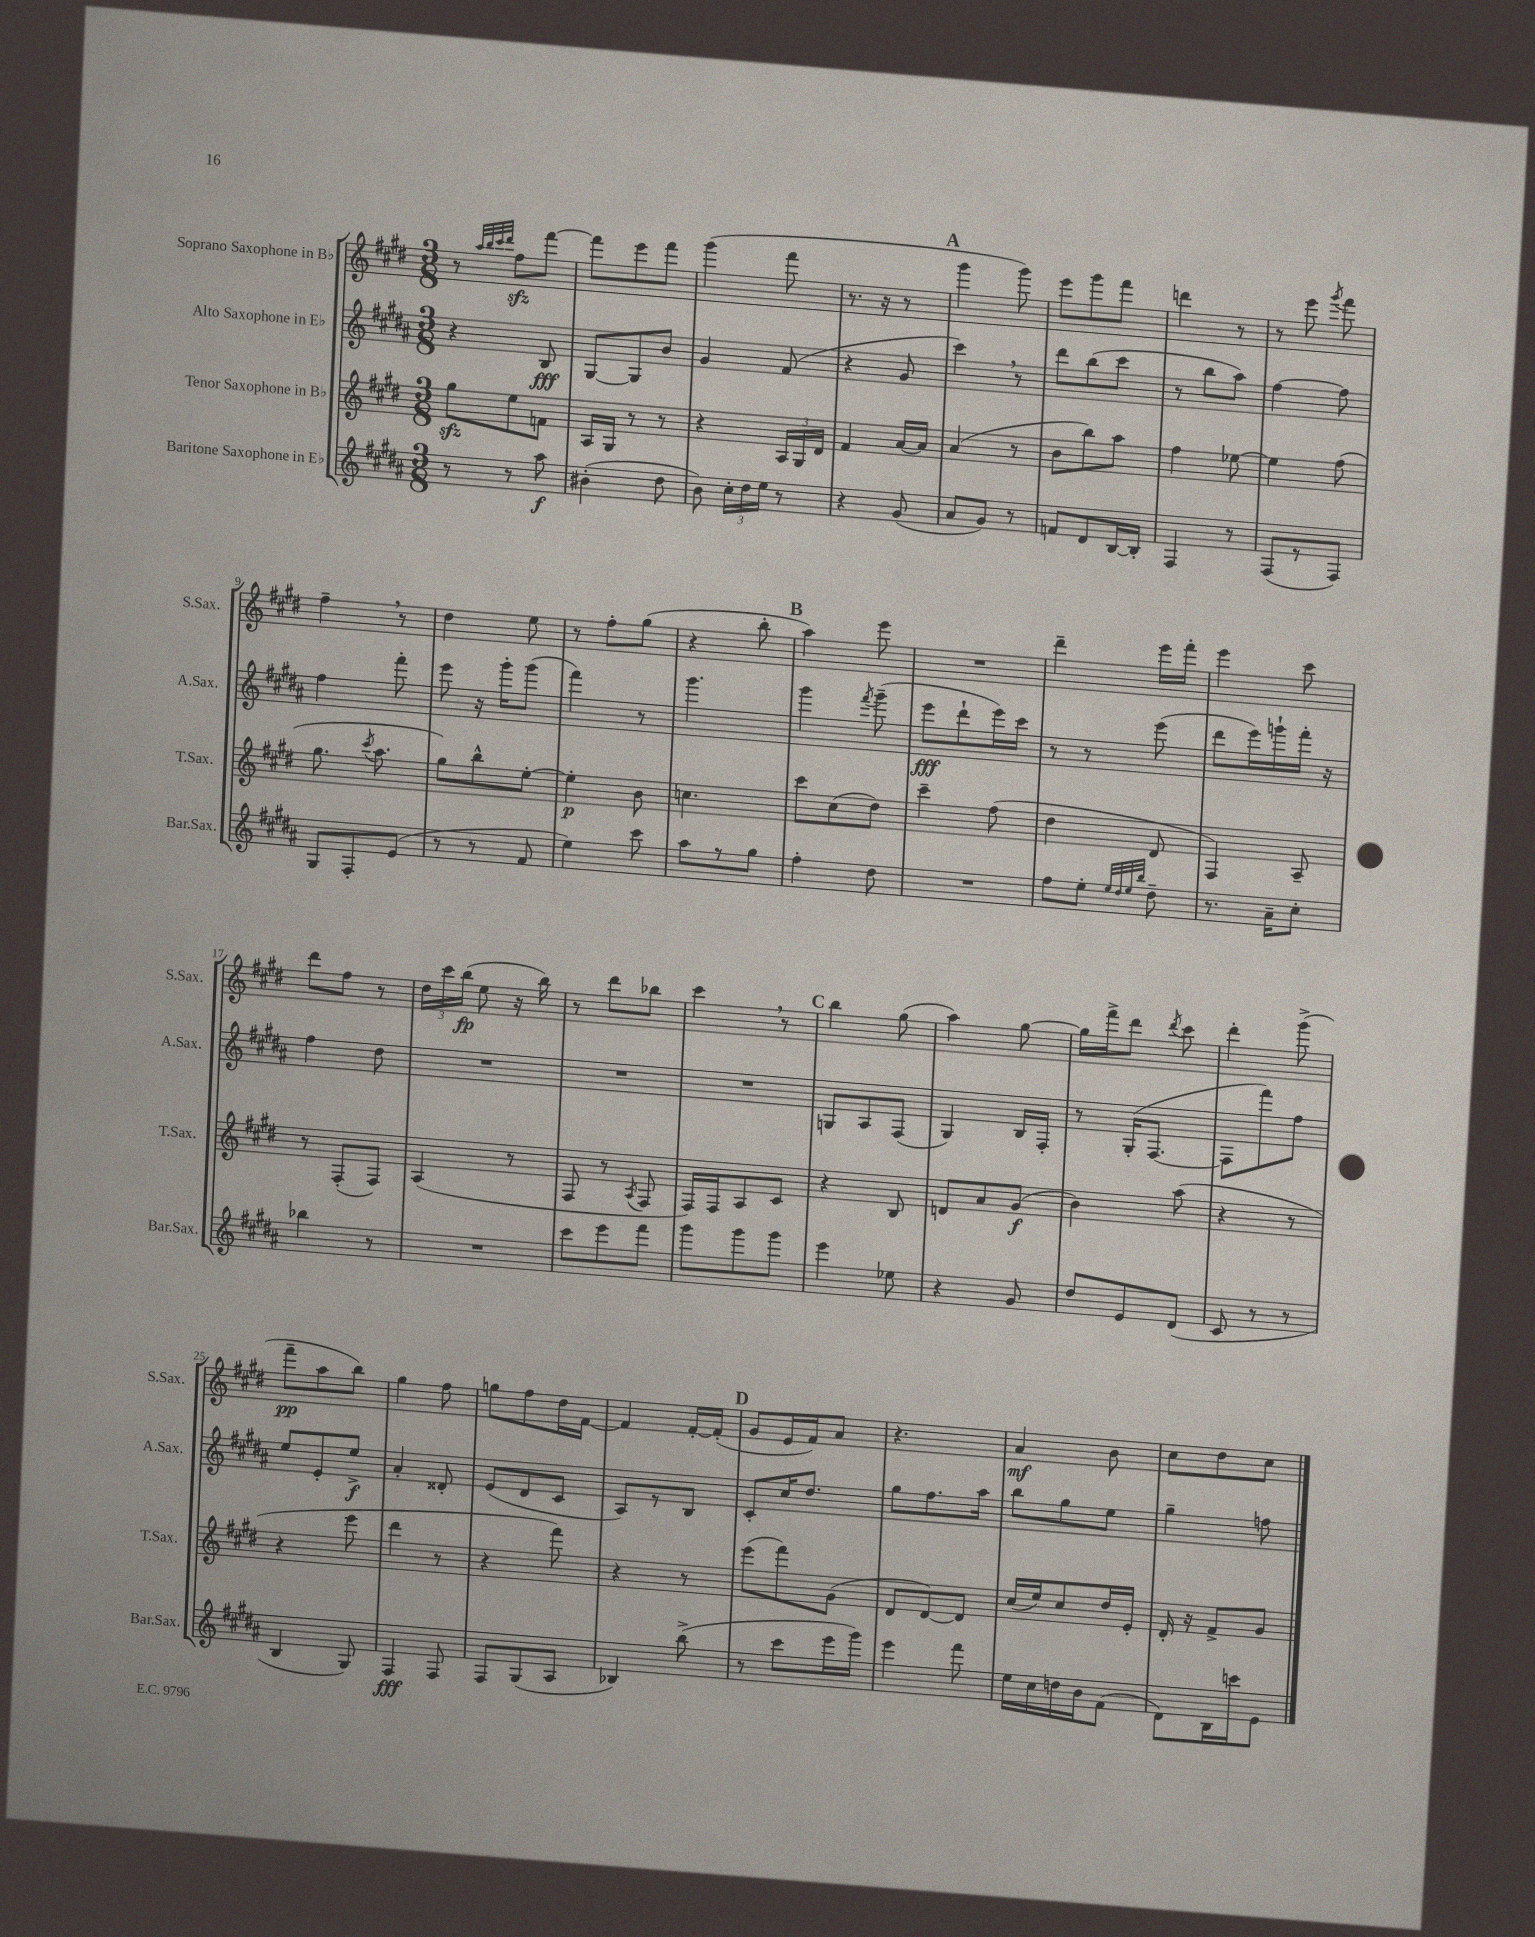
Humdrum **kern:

**kern	**kern	**kern	**kern
*staff4	*staff3	*staff2	*staff1
*clefG2	*clefG2	*clefG2	*clefG2
*k[f#c#g#d#a#]	*k[f#c#g#d#]	*k[f#c#g#d#a#]	*k[f#c#g#d#]
*M3/8	*M3/8	*M3/8	*M3/8
8r	8gg#	4r	8r
.	.	.	32qqaa
.	.	.	32qqbb
.	.	.	32qqccc#
.	.	.	32qqddd#
8r	8ee	.	8ff#
8aa#	8f	8B	[8fff#
=	=	=	=
(4b#'	16A	[8G#	8fff#]
.	16G#	.	.
.	8r	8G#]	8eee
8dd#	8r	8b	8fff#
=	=	=	=
8b)	4r	4g#	(4ggg#
24cc#'	.	.	.
24dd#	.	.	.
24ee	.	.	.
8r	24A	(8f#	8fff#
.	24G#	.	.
.	24d#	.	.
=	=	=	=
4r	4f#	4r	8.r
.	.	.	16r
(8g#	[16a	8g#	8r
.	16a]	.	.
=	=	=	=
8a#	(4a	4ccc#)	4ggg#
8g#)	.	.	.
8r	8r	8r	8ggg#)
=	=	=	=
8f	8b	8ddd#	8eee
8d#	8bb)	(8bb	8ggg#
[16B	8aa	8ccc#	8fff#
16B']	.	.	.
=	=	=	=
4F#	4ff#	8r	4ddd
.	.	8bb	.
8r	[8ee-	8aa#)	8r
=	=	=	=
(8F#	4ee-]	[4ff#	8r
8r	.	.	8eee
.	.	.	8qggg#
8F#)	(8ff#	8ff#]	8fff#
=	=	=	=
8G#	8.gg#	4ff#	4ff#~
8F#'	.	.	.
.	8qccc#	.	.
.	8.aa	.	.
(8e	.	8fff#'	8r
=	=	=	=
8r	8gg#)	8eee	4dd#
8r	8bb^^	16r	.
.	.	16ggg#'	.
8f#	[8ee'	(8ggg#	8ee
=	=	=	=
4ee)	4ee']	4fff#)	8r
.	.	.	8ff#'
8ccc#	8b	8r	(8gg#
=	=	=	=
8aa#	4.cc	4.ggg#	4r
8r	.	.	.
8gg#	.	.	8bb'
=	=	=	=
4ff#'	8ccc#	4ggg#	4aa)
.	(8cc#	.	.
.	.	8qfff#	.
8dd#	8dd#)	(8ggg#~	8eee
=	=	=	=
4.r	4ccc#~	8eee	4.r
.	.	8ddd#`	.
.	(8ff#	16eee)	.
.	.	16ccc#	.
=	=	=	=
8ff#	4dd#	8r	4ddd#~
8ee'	.	8r	.
32qqee	.	.	.
32qqdd#	.	.	.
32qqee	.	.	.
32qqbb	.	.	.
8dd#~	8d#	(8eee	16eee
.	.	.	16fff#'
=	=	=	=
8.r	4F#)	8ddd#	4eee
.	.	16eee)	.
16a#~	.	16ggg`	.
8cc#'	8A~	16fff#'	8ccc#
.	.	16r	.
=	=	=	=
4bb-	8r	4ff#	8ddd#
.	(8F#'	.	8ff#
8r	8F#)	8dd#	8r
=	=	=	=
4.r	(4A	4.r	24dd#
.	.	.	24ccc#
.	.	.	(24bb
.	.	.	8ee
.	8r	.	16r
.	.	.	16bb)
=	=	=	=
8ccc#	8F#	4.r	8r
8eee	8r	.	8ddd#
.	8qA	.	.
8fff#	8F#	.	8bb-
=	=	=	=
8ggg#	16F#)	4.r	4ccc#
.	16F#	.	.
8ggg#	8A	.	.
8ggg#	8c#	.	8r
=	=	=	=
4eee	4r	8G	4bb
.	.	8A#	.
8ee-	8B	(8F#	(8gg#
=	=	=	=
4r	8d	4G#)	4aa)
.	8a	.	.
8g#	(8g#	16B	[8gg#
.	.	16F#'	.
=	=	=	=
8dd#	4b)	8r	16gg#]
.	.	.	16fff#^
8e	.	(16G#'	8ddd#
.	.	[8.F#	.
.	.	.	8qddd#
(8d#	(8aa	.	8ccc#
=	=	=	=
8c#	4r	8F#]	4ddd#'
8r	.	8fff#)	.
8r	8r	8ff#	(8ggg#^
=	=	=	=
4B	4r	8ee	8fff#~
.	.	8e'	8aa
8G#)	8eee	8ee^	8bb)
=	=	=	=
4F#	4ddd#	4a#'	4gg#
8F#	8r	8d##'	8ff#
=	=	=	=
8F#	4r	(8e	8gg
(8G#	.	8d#	8ff#
8A#	8fff#)	8c#	16dd#
.	.	.	[16f#
=	=	=	=
4B-)	4r	8A#)	4f#]
.	.	8r	.
(8bb^	8r	8B	[16f#'
.	.	.	(16f#']
=	=	=	=
8r	(8eee	8c#'	8g#
8ccc#	8fff#)	16cc#	16e
.	.	8.dd#	16f#)
16eee	(8g#	.	8a
16ggg#)	.	.	.
=	=	=	=
4eee	8d#	8gg#	4.r
.	[8d#)	8.ff#	.
8fff#	8d#]	.	.
.	.	16aa#	.
=	=	=	=
16ee	(16cc#	8bb	4a
16cc#	16ee)	.	.
16dd	8cc#	8gg#	.
16b	.	.	.
(8f#	16dd#	8ee	8b
.	16e'	.	.
=	=	=	=
8d#)	16d#'	4gg#~	8cc#
.	16r	.	.
16B	8f#^	.	8dd#
16ccc	.	.	.
8e	8g#	8ff	8cc#
==	==	==	==
*-	*-	*-	*-
